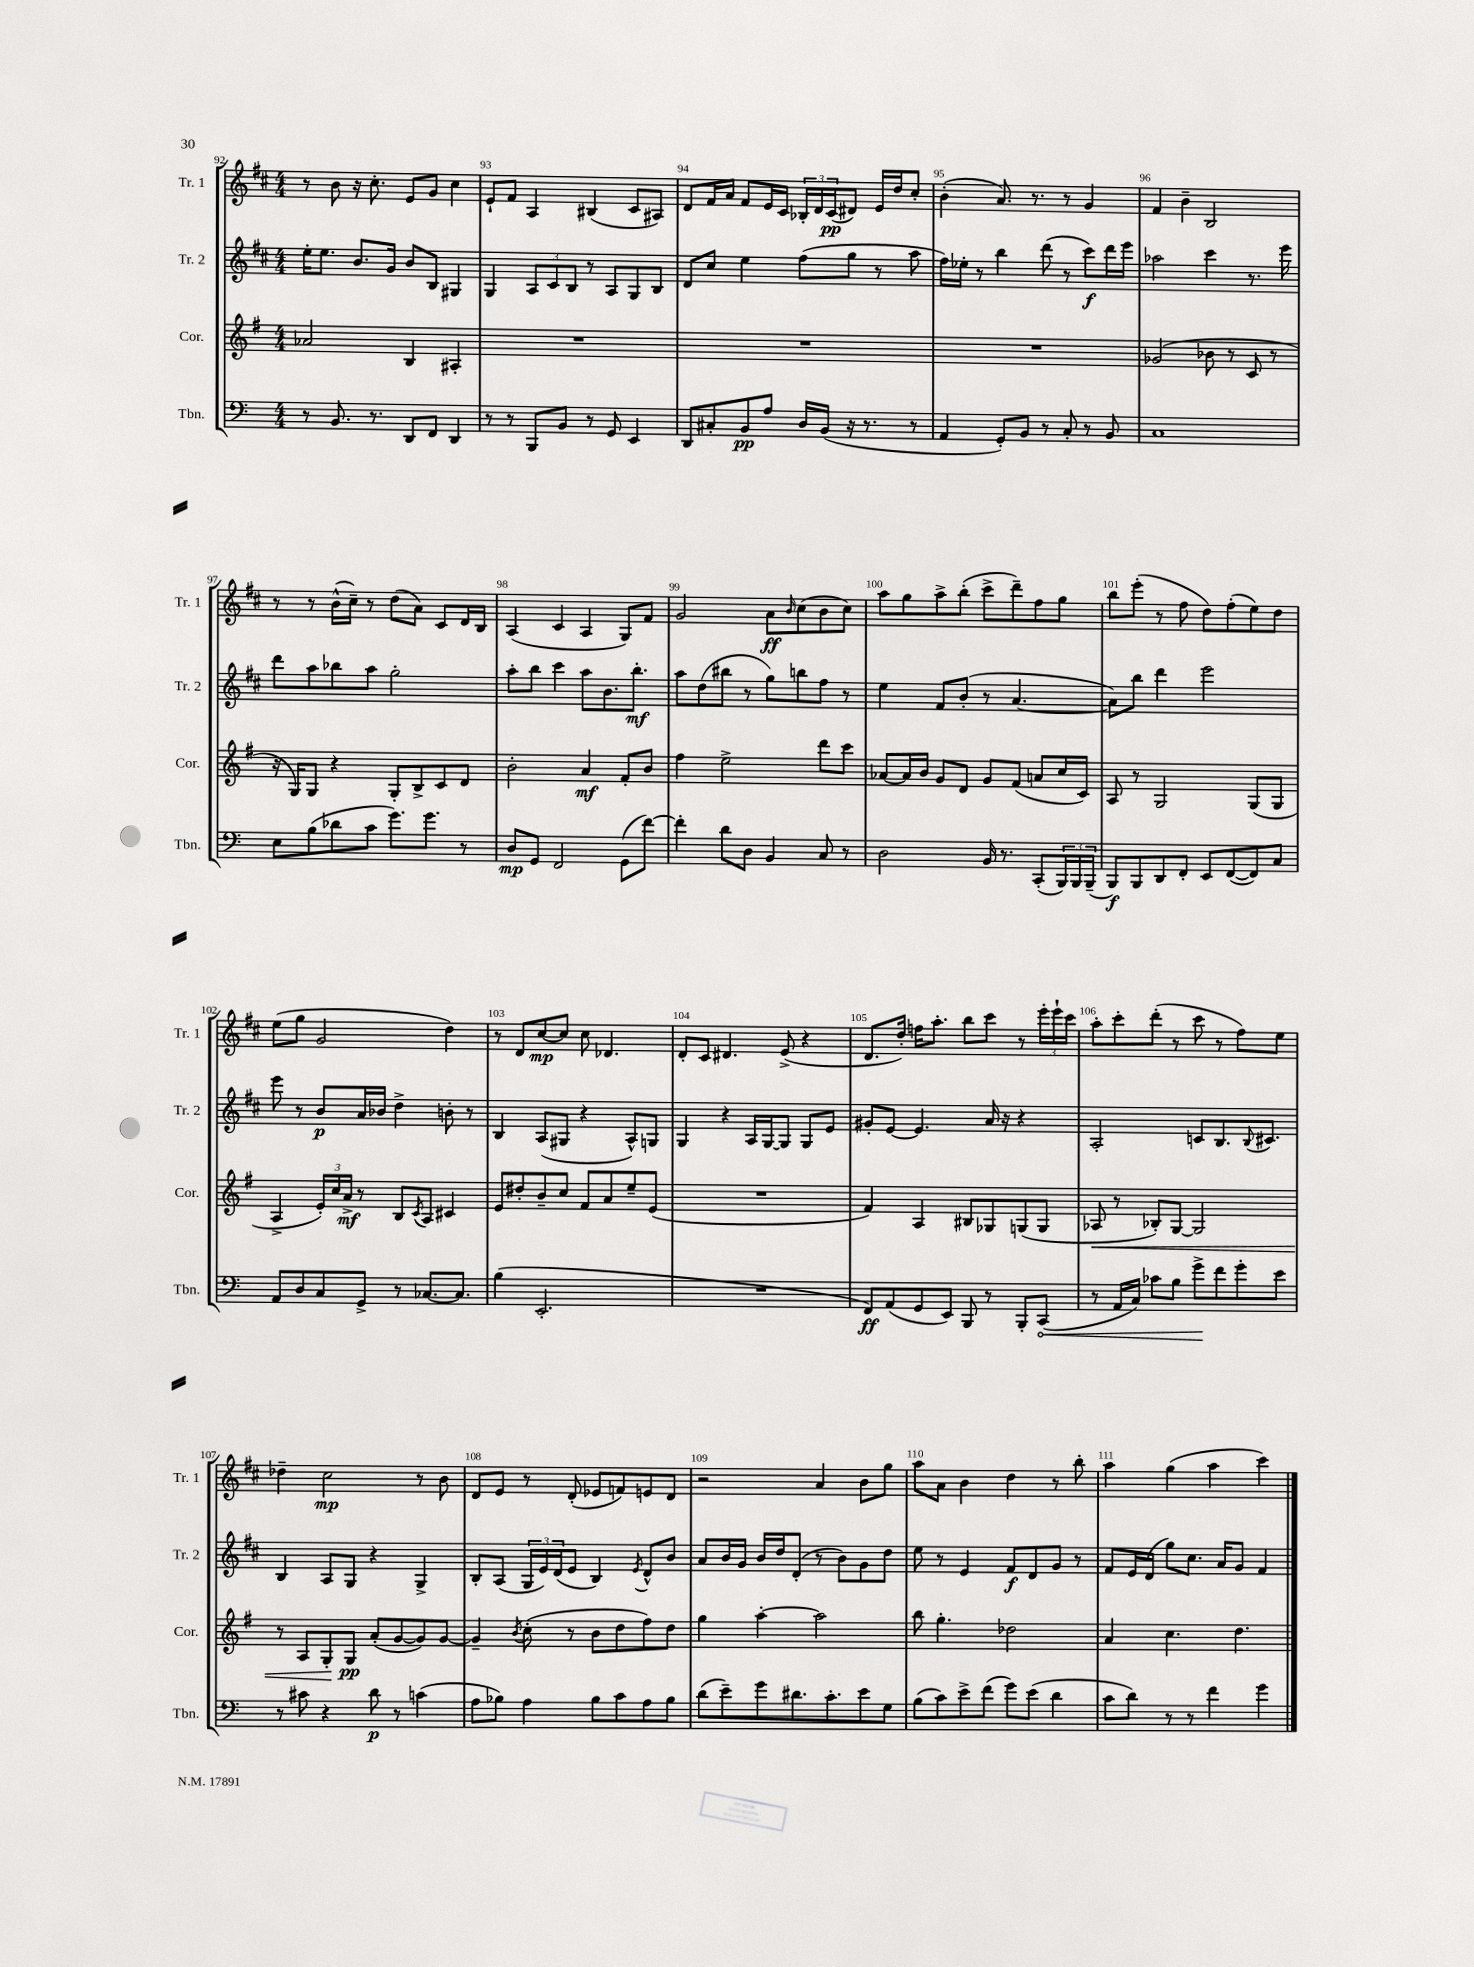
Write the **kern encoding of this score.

**kern	**kern	**kern	**kern
*staff4	*staff3	*staff2	*staff1
*clefF4	*clefG2	*clefG2	*clefG2
*k[]	*k[f#]	*k[f#c#]	*k[f#c#]
*M4/4	*M4/4	*M4/4	*M4/4
8r	2a-	16ee'	8r
.	.	8.ee	.
8.BB	.	.	8b
.	.	8.b	16r
8.r	.	.	8.cc#'
.	.	16g	.
8DD	4B	8b	8e
8FF	.	8B	8g
4DD	4A#'	4G#	4cc#
=	=	=	=
8r	1r	4G	8e`
8r	.	.	8f#
8BBB	.	12A	4A
.	.	12c#	.
8BB	.	.	.
.	.	12B	.
8r	.	8r	(4B#
8GG	.	8A	.
4EE	.	8G	8c#
.	.	8B	8A#)
=	=	=	=
8DD	1r	8d	8d
8C#'	.	8cc#	16f#
.	.	.	16a
8BB	.	4ee	8f#
8A	.	.	16e
.	.	.	16c#
16D	.	(8ff#	24B-'
.	.	.	24d
(16BB	.	.	.
.	.	.	(24c#
16r	.	8gg	8d#)
8.r	.	.	.
.	.	8r	16e
.	.	.	16dd
8r	.	8aa	8cc#'
=	=	=	=
4AA	1r	16ff#)	(4b'
.	.	16ee-'	.
.	.	8r	.
8GG')	.	4bb	8.a)
8BB	.	.	.
.	.	.	8.r
8r	.	(8ddd	.
8C'	.	8r	8r
8r	.	8ccc#)	4g
8BB	.	16ddd	.
.	.	16eee	.
=	=	=	=
1C	(2g-	2aa-	4f#
.	.	.	4b~
.	8b-	4ccc#	2B
.	8r	.	.
.	8c	8.r	.
.	8r	.	.
.	.	16eee	.
=	=	=	=
8E	16r	8ddd	8r
.	16G)	.	.
(8B	8G	8aa	8r
8d-	4r	8bb-	(16b^^
.	.	.	16cc#~)
8c	.	8aa	8r
8.g)	8G'	2gg'	(8dd
.	8B^	.	8a)
8.g	.	.	.
.	8c	.	8c#
8r	8d	.	16d
.	.	.	16B
=	=	=	=
8D	2b'	8aa'	(4A
8GG	.	8bb	.
2FF	.	4ccc#	4c#
.	4a	8aa	4A
.	.	8.b	.
(8GG	8f#'	.	8G)
.	.	8.bb'	.
[8f)	8b	.	8f#
=	=	=	=
4f']	4ff#	8aa	2g
.	.	(8dd	.
8d	2ee^	8bb#	.
8D	.	8r	.
4BB	.	8gg)	8a
.	.	.	16qqb
.	.	8bb	(8cc#
8C	8ddd	8ff#	8b
8r	8ccc	8r	8cc#)
=	=	=	=
2D	[8a-	4ee	8aa
.	16a-]	.	8gg
.	16b	.	.
.	8g	8f#	8aa^
.	8d	(8b'	(8bb'
16BB	8g	8r	8ccc#^
8.r	.	.	.
.	(8f#	[4.a	8ddd~)
(8CC'	8a	.	8ff#
24BBB)	16cc	.	8gg
24BBB	.	.	.
.	16c)	.	.
(24BBB~	.	.	.
=	=	=	=
8BBB)	8A	8a])	8bb
8BBB	8r	8bb	(8eee'
8DD	2G	4ddd	8r
8FF'	.	.	8ff#
8EE	.	2eee	8dd)
([8FF	.	.	(8ff#'
8FF])	(8G	.	8ee)
8C	8G	.	8dd
=	=	=	=
8AA	4A^	8eee	(8ee
8D	.	8r	8gg
8C	24e')	8b	2g
.	24cc	.	.
.	24a^	.	.
8GG^	8r	16a	.
.	.	16b-	.
8r	8B	4dd^	.
.	8qc	.	.
[8.C-	8A	.	.
.	4c#	8b'	4dd)
8.C-]	.	.	.
.	.	8r	.
=	=	=	=
(4B	8e	4B	8r
.	8dd#'	.	8d
2.EE'	8b~	(8A	[8cc#
.	8cc	8G#	8cc#]
.	8f#	4r	8cc#
.	8a	.	4.d-
.	8ee~	8A^^)	.
.	(8e	8G	.
=	=	=	=
1r	1r	4G	8d'
.	.	.	8c#
.	.	4r	4.d#
.	.	16A	.
.	.	[16G	.
.	.	8G]	(8e^
.	.	8G	4r
.	.	8e	.
=	=	=	=
8FF)	4f#)	8g#'	8.d
(8AA	.	[8e	.
.	.	.	16dd')
8GG	4A	4.e]	16ff
.	.	.	8.aa'
8EE)	.	.	.
8BBB	8B#	.	8bb
8r	8G-	16a	8ccc#
.	.	16r	.
8BBB'	(8G	4r	8r
(8CC	8G	.	24eee'
.	.	.	24eee`
.	.	.	24ccc#
=	=	=	=
8r	8A-	2A'	8aa'
16AA	8r	.	8ccc#'
16C)	.	.	.
8c-	8B-')	.	(8ddd'
8B	[8G	.	8r
8g^	2G]	8c	8ccc#
8f	.	8.B	8r
8g'	.	.	8ff#)
.	.	8qqB	.
.	.	8.c#	.
8e	.	.	8ee
=	=	=	=
8r	8r	4B	4dd-~
8c#	8A	.	.
4r	8G'	8A	2cc#
.	8G	8G	.
8d	(8a'	4r	.
8r	[8g	.	.
(4c	8g])	4G^	8r
.	[8g	.	8b
=	=	=	=
8A	4g~]	8B'	8d
8B-)	.	(8A	8e
.	8qb	.	.
4A	(8cc'	24G	8r
.	.	24e)	.
.	.	(24d	.
.	8r	8e	(8d'
8B-	8b	4B)	8e-
8c	8dd	.	8f)
.	.	8qe	.
8A	8ff#)	8d^^	8e
8B-	8dd	8b	8d
=	=	=	=
(8d	4gg	8a	2r
8e~)	.	16b	.
.	.	16g	.
8g	[4aa'	16b	.
.	.	16dd	.
8.d#	.	(8d'	.
.	2aa]	8r	4a
8.c'	.	.	.
.	.	8b)	.
8e	.	8g	8b
8G	.	8dd	8gg
=	=	=	=
(8B	8bb	8ee	8aa
8c)	4.gg'	8r	8a
8e^	.	4e	4b
(8f	.	.	.
8g)	2dd-	8f#	4dd
(8e	.	8d	.
4d	.	8g	8r
.	.	8r	8bb'
=	=	=	=
8c	4a	8f#	4aa
8d)	.	16e	.
.	.	(16d	.
8r	4.cc	8gg)	(4gg
8r	.	8.cc#	.
4f	.	.	4aa
.	.	16a	.
.	4.dd	8g	.
4g	.	4f#	4ccc#)
==	==	==	==
*-	*-	*-	*-
